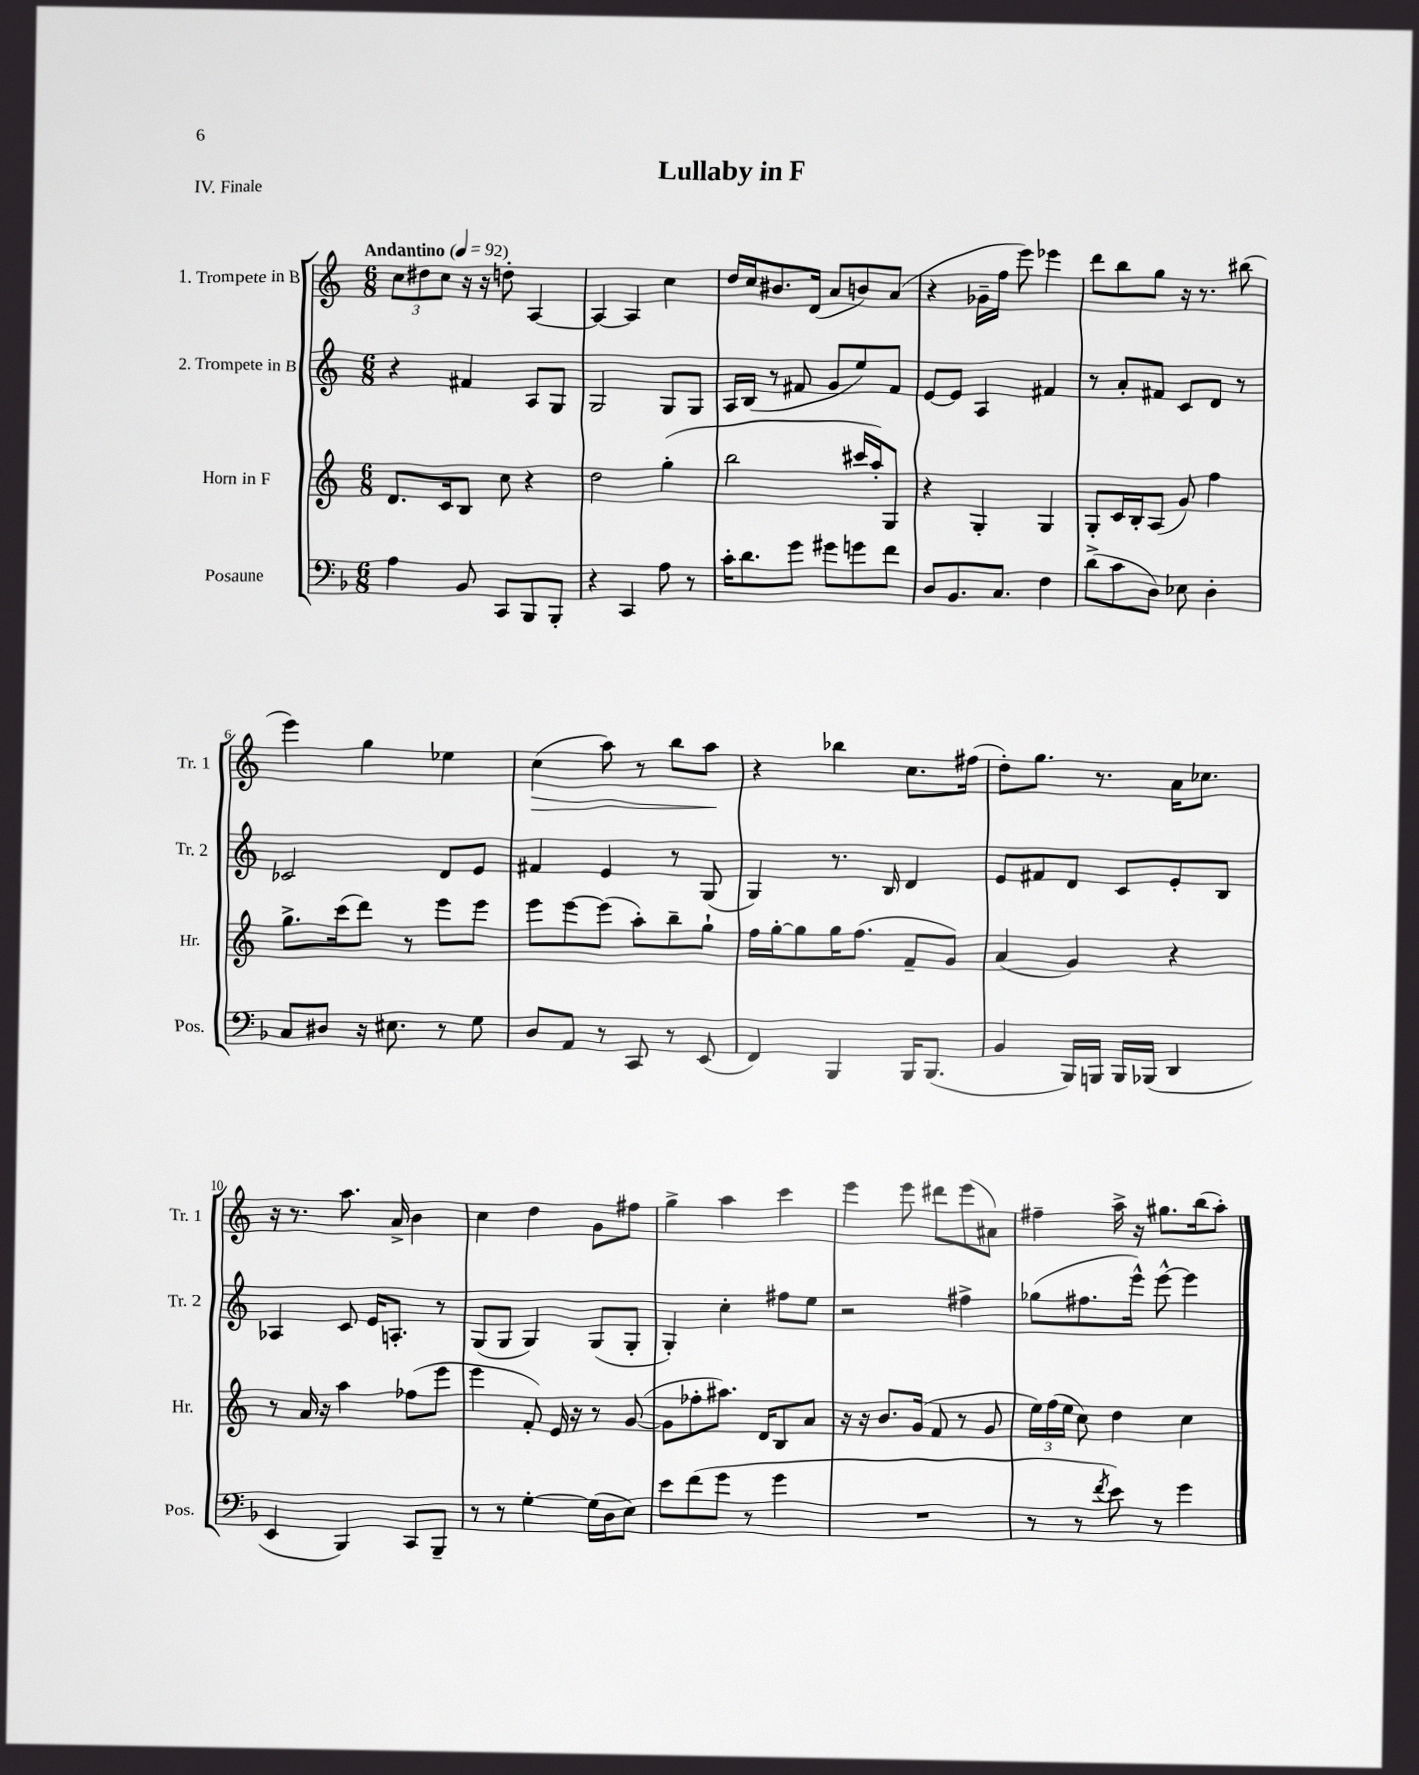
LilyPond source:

\header { title = "Lullaby in F" piece = "IV. Finale" }
<<
\new StaffGroup <<
\new Staff = "s0" \with { instrumentName = "1. Trompete in B" shortInstrumentName = "Tr. 1" } {
    \clef treble \key c \major \numericTimeSignature \time 6/8 \tempo "Andantino" 4 = 92
    \autoBeamOff \tuplet 3/2 { c''8[ dis''8 c''8] } r16 r16 d''8-. a4~ |
    a4~ a4 c''4 |
    d''16[ c''16 bis'8. d'16]( a'8[ b'8) a'8]( |
    r4 ges'16[-- f''16] e'''8) ees'''4 |
    d'''8[ b''8 g''8] r16 r8. bis''8( |
    e'''4) g''4 ees''4 |
    c''4\>( a''8) r8 b''8[ a''8]\! |
    r4 bes''4 c''8.[ fis''16]( |
    d''8[-.) g''8.] r8. a'16[ ces''8.] |
    r16 r8. a''8. a'16-> b'4 |
    c''4 d''4 g'8[ fis''8] |
    g''4-> a''4 c'''4 |
    e'''4 e'''8 dis'''8[ e'''8( ais'8]) |
    fis''4-- a''16-> r16 gis''8.[ b''16( a''8]-.) \bar "|." |
}
\new Staff = "s1" \with { instrumentName = "2. Trompete in B" shortInstrumentName = "Tr. 2" } {
    \clef treble \key c \major \numericTimeSignature \time 6/8
    \autoBeamOff r4 fis'4 a8[ g8] |
    g2 g8[ g8] |
    a16[ b16]( r8 fis'8 g'8[ e''8) fis'8] |
    e'8[~ e'8] a4 fis'4 |
    r8 a'8[-. fis'8] c'8[ d'8] r8 |
    ces'2 d'8[ e'8] |
    fis'4 e'4 r8 g8( |
    g4) r8. b16 d'4 |
    e'8[ fis'8 d'8] c'8[ e'8-. b8] |
    aes4 c'8 e'16[ a8.]-. r8 |
    g8[( g8] g4) g8[( g8]-. |
    g4-.) c''4-. fis''8[ e''8] |
    r2 fis''4-> |
    ges''8[( fis''8. e'''16]-^) e'''8~-^ e'''4 \bar "|." |
}
\new Staff = "s2" \with { instrumentName = "Horn in F" shortInstrumentName = "Hr." } {
    \clef treble \key c \major \numericTimeSignature \time 6/8
    \autoBeamOff d'8.[ c'16 b8] c''8 r4 |
    d''2 g''4-.( |
    b''2 cis'''16[ a''16-.) g8] |
    r4 g4-. g4 |
    g8[-. c'16 b16-. a8]( g'8) f''4 |
    g''8.[-> c'''16( d'''8]) r8 e'''8[ e'''8] |
    e'''8[ e'''8~ e'''8]( a''8[-.) b''8-- g''8]-! |
    f''16[ g''16~-. g''8 g''16 f''8.]( f'8[-- g'8]) |
    a'4( g'4) r4 |
    r8 a'16 r16 a''4 fes''8[( e'''8] |
    e'''4 f'8-.) e'16 r16 r8 g'8~( |
    g'8[ fes''8-. ais''8.]) d'16[ b8 a'8] |
    r16 r16 b'8.[ g'16]( f'8 r8 g'8 |
    \tuplet 3/2 { e''16[) f''16( e''16] } c''8) d''4 c''4 \bar "|." |
}
\new Staff = "s3" \with { instrumentName = "Posaune" shortInstrumentName = "Pos." } {
    \clef bass \key f \major \numericTimeSignature \time 6/8
    \autoBeamOff a4 bes,8 c,8[ bes,,8 bes,,8]-. |
    r4 c,4 a8 r8 |
    c'16[-. d'8. g'8] gis'8[ g'8 f'8] |
    d8[ bes,8. c8.] f4 |
    d'8[->( c'8 d8]) ees8 d4-. |
    c8[ dis8] r16 eis8. r8 g8 |
    d8[ a,8] r8 c,8 r8 e,8( |
    f,4) bes,,4 bes,,16[ bes,,8.]( |
    bes,4 bes,,16[) b,,16] b,,16[ bes,,16]( d,4 |
    e,4 bes,,4) c,8[ bes,,8]-- |
    r8 r8 g4~-. g16[( d16 e8]) |
    e'8[ f'8( g'8] r8 g'4 |
    R2. |
    r8 r8 \acciaccatura { f'8 } e'8) r8 g'4 \bar "|." |
}
>>
>>
